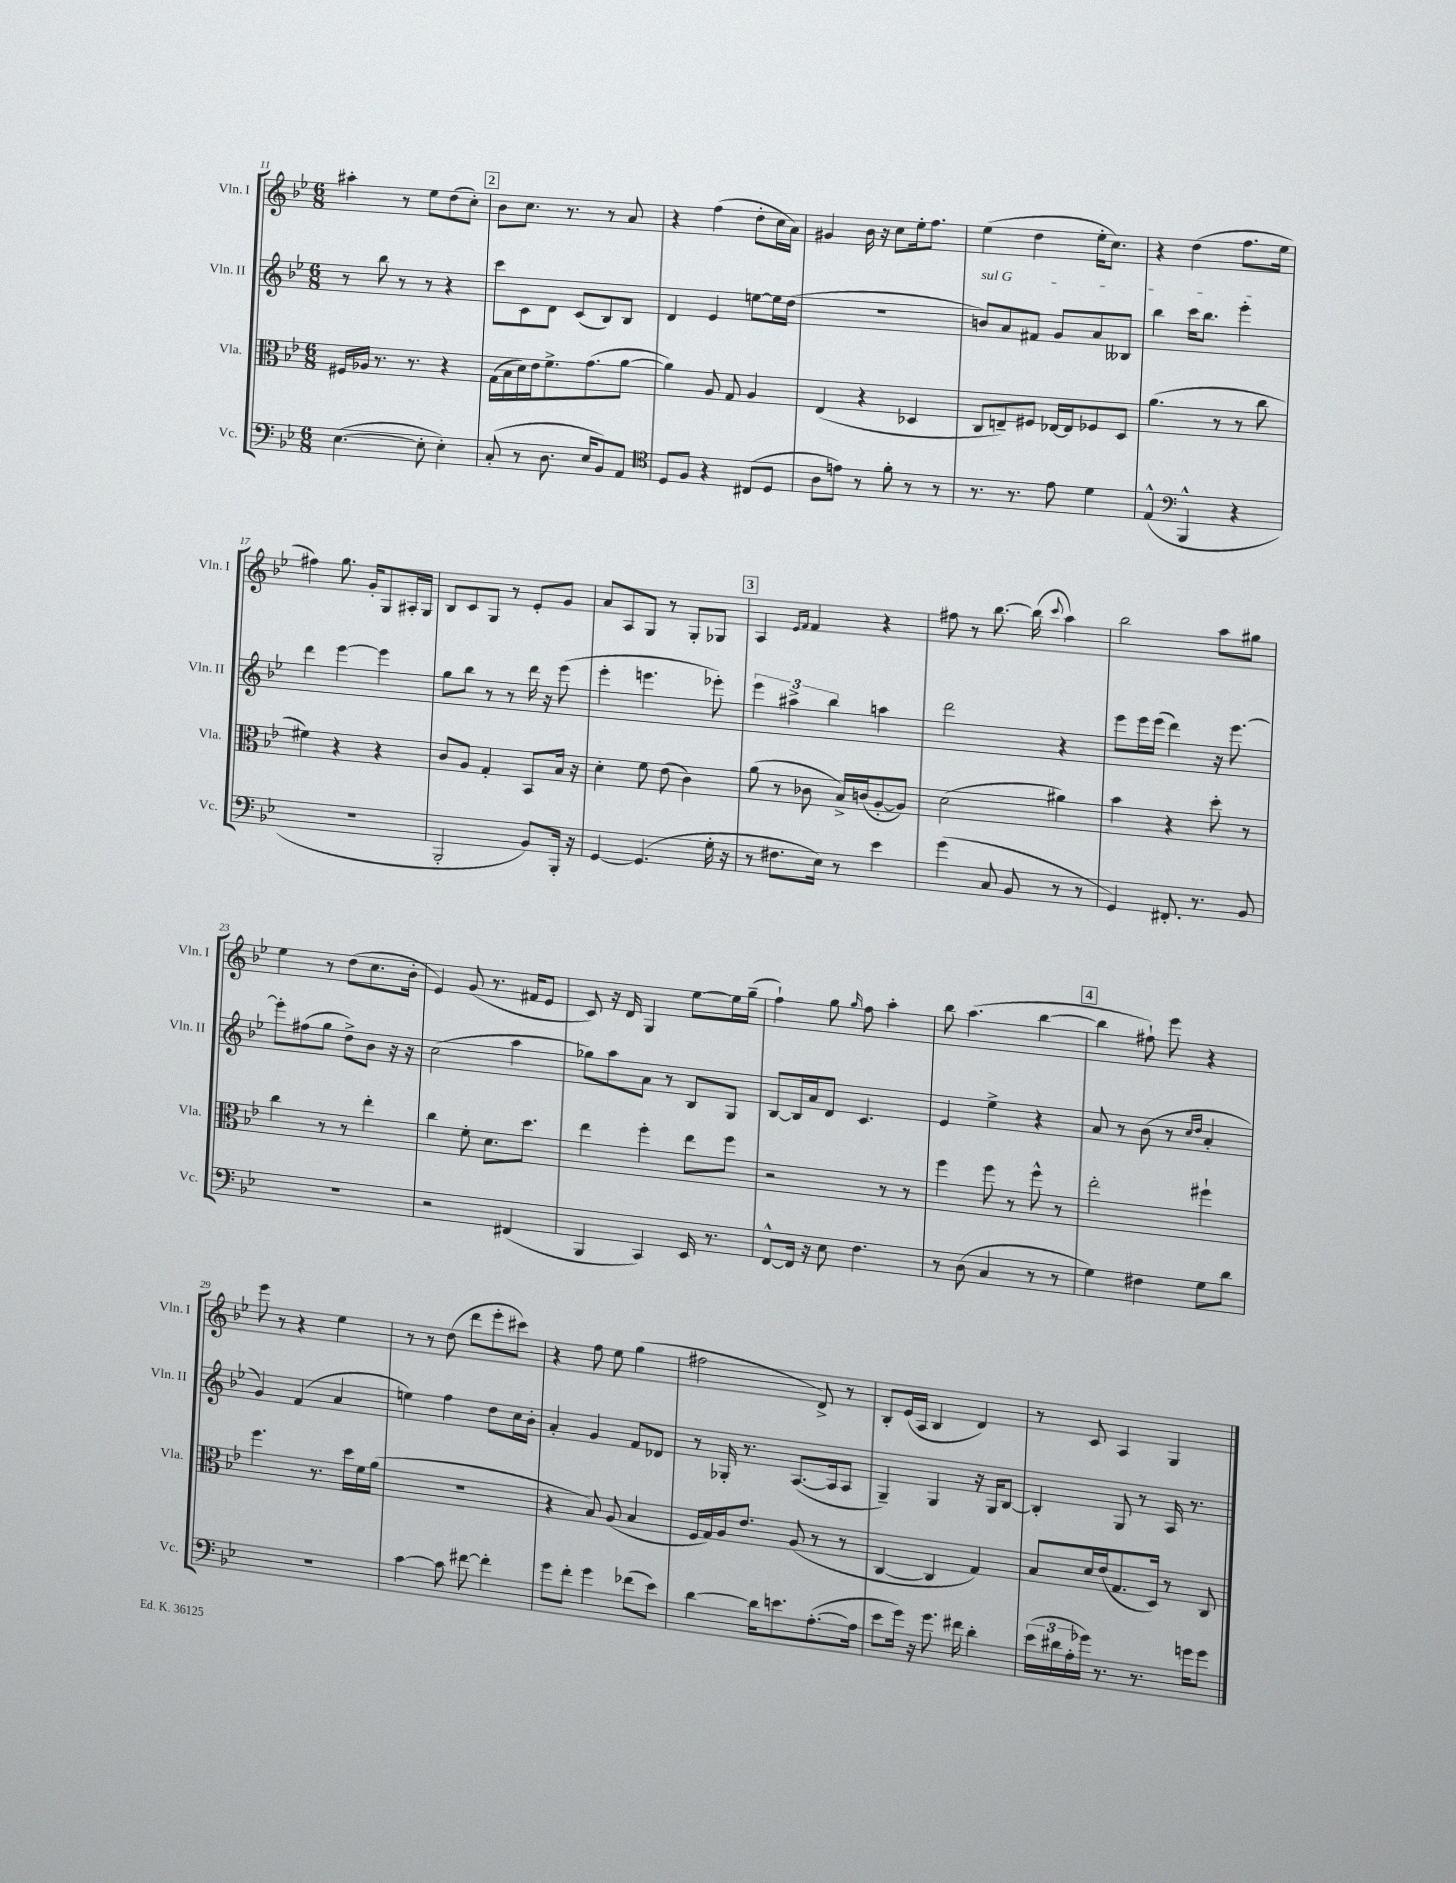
<<
\new StaffGroup <<
\new Staff = "s0" \with { instrumentName = "Vln. I" shortInstrumentName = "Vln. I" } {
    \clef treble \key bes \major \numericTimeSignature \time 6/8
    ais''4-. r8 ees''8 d''8( c''8-.) |
    \mark \markup { \box "2" } bes'8 c''8. r8. r8 a'8 |
    r4 f''4( d''8-. c''16 a'16) |
    gis'4 bes'16 r16 c''8 ees''16-. f''8. |
    ees''4( d''4 ees''16-. c''8.) |
    r4 d''4( f''8. ees''16 |
    fis''4) g''8. g'16-. g8 ais16-. g16 |
    bes8 c'8 g8 r8 ees'8-. g'8 |
    a'8 a8 g8 r8 g8-. ges8 |
    \mark \markup { \box "3" } a4 \grace { ees'16 f'16 } f'4 r4 |
    fis''8 r8 bes''8.~ bes''16( \appoggiatura { c'''8 } a''4) |
    bes''2 a''8 gis''8 |
    ees''4 r8 d''8( c''8. bes'16-. |
    ees'4) g'8( r8. fis'16 ees'8 |
    c'8) r16 d'16 g4 ees''8~ ees''16 g''16--( |
    f''4-!) g''8 \grace { g''16 } f''8 a''4-. |
    bes''8 a''4.( bes''4~ |
    \mark \markup { \box "4" } bes''4 fis''8-!) ees'''8 r4 |
    ees'''8 r8 r4 ees''4 |
    r8 r8 d''8( d'''8 ees'''8-. cis'''8) |
    r4 f''8 ees''8 g''4( |
    fis''2 d'8->) r8 |
    bes8-. ees'16( a16 bes4 d'4) |
    r8 c'8 a4 g4 \bar "|." |
}
\new Staff = "s1" \with { instrumentName = "Vln. II" shortInstrumentName = "Vln. II" } {
    \clef treble \key bes \major \numericTimeSignature \time 6/8
    r8 bes''8 r8 r8 r4 |
    \mark \markup { \box "2" } c'''8 c'8 d'8 c'8( bes8) bes8 |
    d'4 ees'4 e''8~ e''16 d''16( |
    R2. |
    \once \override TextSpanner.bound-details.left.text = \markup { \italic "sul G" } b'8\startTextSpan) a'8 fis'8 g'8 a'8 beses8 |
    bes''4 c'''16 bes''8. ees'''4-.\stopTextSpan |
    d'''4 ees'''4~ ees'''4 |
    g''8 bes''8 r8 r8 d'''16 r16 ees'''8( |
    ees'''4-. e'''4. ees'''8-.) |
    \mark \markup { \box "3" } \tuplet 3/2 { ees'''4 ais''4-> bes''4 } a''4 |
    d'''2 r4 |
    ees'''8 ees'''16 ees'''16( d'''4) r16 ees'''8.~ |
    ees'''8-. fis''8( g''8 d''8->) bes'8 r16 r16 |
    c''2( a''4 |
    ges''8) a''8 a'8 r8 bes8 g8 |
    bes8~ bes16 a'16 d'8 c'4. |
    ees'4 ees''4-> r4 |
    \mark \markup { \box "4" } a'8 r8 bes'8( r8 \grace { c''16 d''16 } a'4-. |
    g'4) f'4( a'4 |
    e''4) f''4 d''8 c''16 bes'16-. |
    a'4-. g'4 f'8 des'8 |
    r8 ges16-. r8. a8.~( a16 a8 |
    g4--) g4 r16 g16 bes8~ |
    bes4-. g8 r8 a16 r8. \bar "|." |
}
\new Staff = "s2" \with { instrumentName = "Vla." shortInstrumentName = "Vla." } {
    \clef alto \key bes \major \numericTimeSignature \time 6/8
    fis16 aes16 r8. r8. r4 |
    \mark \markup { \box "2" } g16( bes16 d'16) ees'16 f'8.-> g'8.( a'8~ |
    a'4) a8 g8 a4 |
    ees4( r4 des4 |
    c8 e8--) fis8 ees16~ ees16 fes8 d8 |
    a'4.( r8 r8 c''8 |
    fis'4) r4 r4 |
    c'8 a8 g4-. bes,8 bes16 r16 |
    d'4-. f'8 ees'8( c'4) |
    \mark \markup { \box "3" } a'8( r8 ces'8 bes16->) c'16( a8~-. a8) |
    d'2( ais'4) |
    bes'4 r4 d''8-. r8 |
    c''4 r8 r8 ees''4-. |
    c''4 f'8-. d'8. d''8. |
    ees''4 f''4-. ees''8 f''8 |
    r2 r8 r8 |
    f''4 f''8 r8 f''8-^ r8 |
    \mark \markup { \box "4" } ees''2-. fis''4-! |
    f''4. r8. d''16 f'16 a'16( |
    R2. |
    r4 bes8) a8( bes4 |
    f16 g16) a16 ees'8. a8( r8 r8 |
    c4~ c4 g4) |
    bes8 d'16 ees'16( g8. d16) r8 c8 \bar "|." |
}
\new Staff = "s3" \with { instrumentName = "Vc." shortInstrumentName = "Vc." } {
    \clef bass \key bes \major \numericTimeSignature \time 6/8
    ees4.~( ees8-. ees4-.) |
    \mark \markup { \box "2" } c8-.( r8 d8. ees16 bes,8) a,8 |
    \clef tenor d8 f8 r4 cis8( d8 |
    a8 e'8) r8 f'8-. r8 r8 |
    r8. r8. ees'8 d'4 |
    ees4-^( \clef bass bes,,4-^ r4 |
    R2. |
    bes,,2-. bes,8) bes,,16-. r16 |
    g,4~ g,4.( g16-. r16 |
    \mark \markup { \box "3" } r8 fis8. ees16) r8 ees'4 |
    g'4( c8 bes,8 r8 r8 |
    g,4) fis,8.-. r8. bes,8 |
    R2. |
    r2 fis,4( |
    bes,,4 c,4) ees,16 r8. |
    f,8~-^ f,16 r16 ees8 f4. |
    r8 d8( c4 r8 r8 |
    \mark \markup { \box "4" } g4) fis4 g8 d'8 |
    R2. |
    c'4~ c'8 fis'8~ fis'4-. |
    g'8 f'8-. g'4 fes'8( ees'8) |
    d'4~ d'16 e'8. a8.~-.( a16 |
    ees'8 g'16) r16 g'8. fis'16 d'4-. |
    \tuplet 3/2 { ees'16( dis'16 a16-. } ges'16) r8. r8. g'16 g'8 \bar "|." |
}
>>
>>
\layout { \context { \Score currentBarNumber = #11 } }
